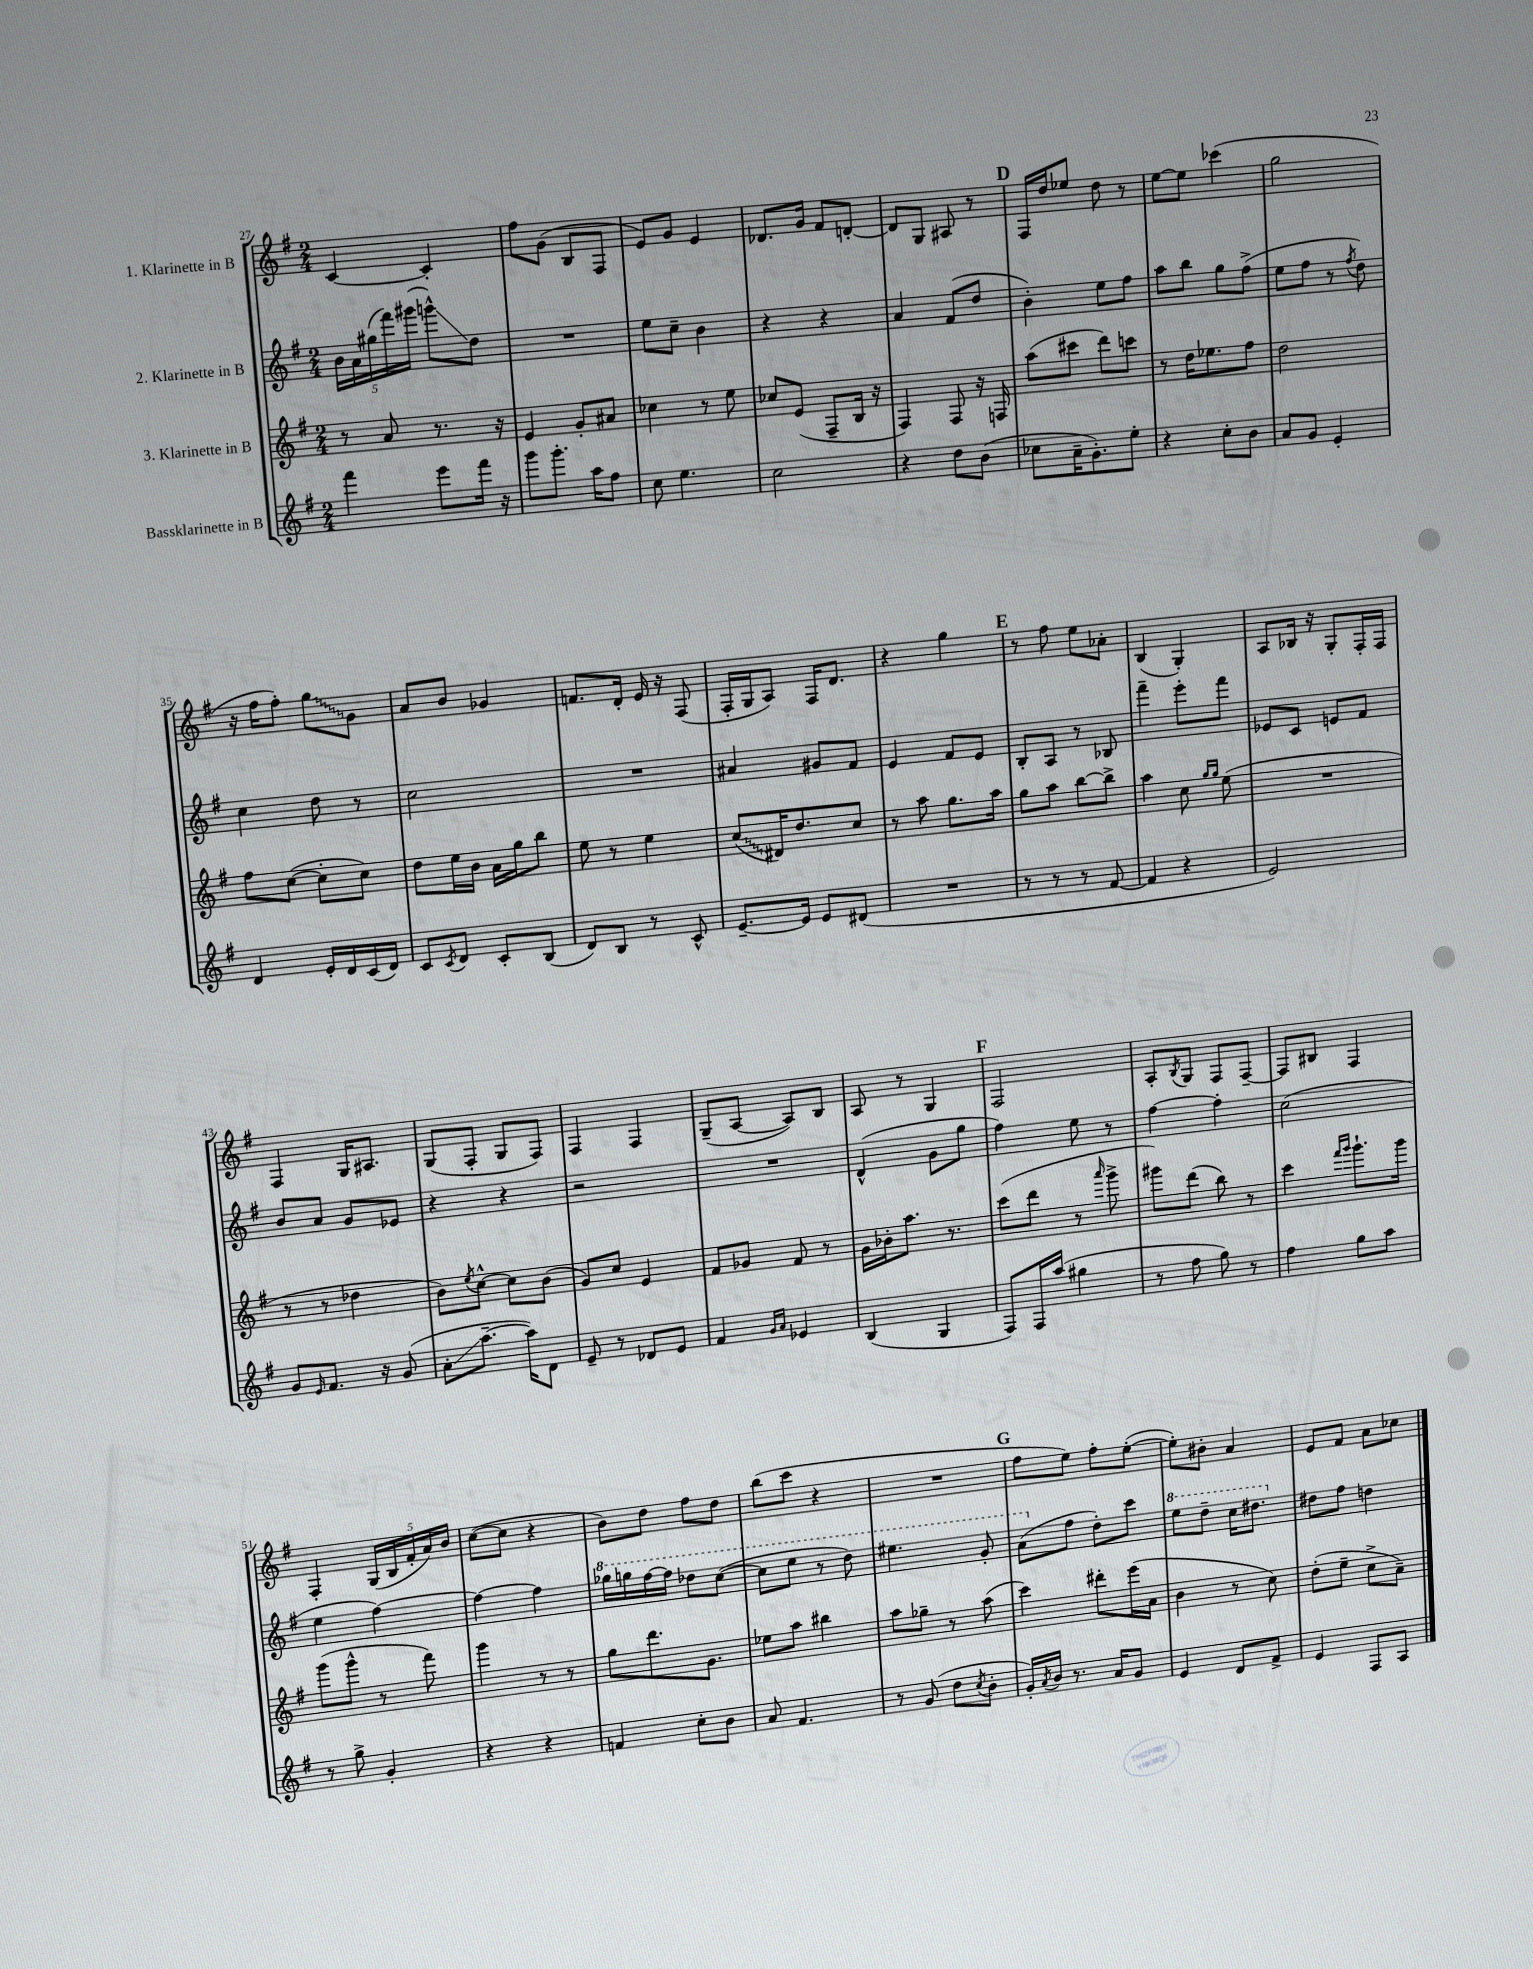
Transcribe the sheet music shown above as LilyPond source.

<<
\new StaffGroup <<
\new Staff = "s0" \with { instrumentName = "1. Klarinette in B" } {
    \clef treble \key g \major \numericTimeSignature \time 2/4
    c'4~ c'4-. |
    fis''8 g'8( b8 fis8 |
    e'8) g'8 e'4 |
    des'8. g'16 fis'8 d'8~-. |
    d'8 g8 ais8 r8 |
    \mark \markup { \bold "D" } fis16 d''16 ees''8 d''8 r8 |
    e''8~ e''8 ces'''4( |
    g''2 |
    r16 fis''16 fis''8-.) \once \override Glissando.style = #'zigzag g''8\glissando g'8 |
    a'8 b'8 ges'4 |
    f'8. d'16-. e'16 r16 fis8( |
    fis16-. g16 a8) fis16 d'8. |
    r4 g''4 |
    \mark \markup { \bold "E" } r8 fis''8 e''8 aes'8-. |
    b4( g4-.) |
    a8 bes16 r16 g8-. fis16-. fis16 |
    fis4 g16 ais8. |
    g8( fis8-. g8 fis8) |
    fis4 fis4 |
    g8--( a8~ a8) b8 |
    a8 r8 g4 |
    \mark \markup { \bold "F" } fis2 |
    a8-. \acciaccatura { b8 } g8 fis8 fis8~-- |
    fis8 bis8 fis4 |
    fis4-. \tuplet 5/4 { g16( b16 fis'16-. a'16) b'16 } |
    c''8~( c''8 r4 |
    b'8) d''8 fis''8 d''8 |
    b''8( c'''8 r4 |
    R2 |
    \mark \markup { \bold "G" } fis''8 e''8) fis''8-. e''8~-.( |
    e''8-.) bis'8-. a'4 |
    e'8 fis'8 a'8 ces''8 \bar "|." |
}
\new Staff = "s1" \with { instrumentName = "2. Klarinette in B" } {
    \clef treble \key g \major \numericTimeSignature \time 2/4
    \tuplet 5/4 { b'16 a'16 gis''16( fis'''16) gis'''16( } g'''8-^\glissando) d''8 |
    R2 |
    e''8 c''8-- b'4 |
    r4 r4 |
    a'4 fis'8( d''8 |
    \mark \markup { \bold "D" } b'4-.) e''8 fis''8 |
    a''8 b''8 g''8 fis''8->( |
    e''8 fis''8 r8 \acciaccatura { fis''8 } d''8) |
    c''4 d''8 r8 |
    c''2 |
    R2 |
    ais'4 gis'8 fis'8 |
    e'4 fis'8 e'8 |
    \mark \markup { \bold "E" } b8-. a8 r8 bes8 |
    fis'''4-- e'''8-. fis'''8 |
    ees'8 c'8 e'8 fis'8 |
    b'8 a'8 g'8 ees'8 |
    r4 r4 |
    r2 |
    R2 |
    d'4-^( g'8 g''8 |
    \mark \markup { \bold "F" } fis''4) e''8 r8 |
    fis''4~ fis''4-. |
    c''2( |
    e''4 fis''4~) |
    fis''4~ fis''4 |
    \ottava #1 ges'''16 g'''16 fis'''16~ fis'''16 des'''8 c'''8~( |
    c'''8 e'''8 r8 d'''8) |
    eis'''4. g''8-. |
    \mark \markup { \bold "G" } a''8( \ottava #0 fis''8 d''8-.) c'''8 |
    \ottava #1 e'''8 d'''8-- c'''16 dis'''8. \ottava #0 |
    dis''8 fis''8 d''4 \bar "|." |
}
\new Staff = "s2" \with { instrumentName = "3. Klarinette in B" } {
    \clef treble \key g \major \numericTimeSignature \time 2/4
    r8 a'8 r8. r16 |
    e'4 g'8-. ais'8 |
    ces''4 r8 e''8 |
    ces''8 e'8( fis8-- b16 r16 |
    fis4) fis8 r16 f16 |
    \mark \markup { \bold "D" } a''8( cis'''8 d'''8) c'''8 |
    r8 d''16 ees''8. fis''8 |
    d''2 |
    fis''8 c''8~( c''8-. c''8) |
    d''8 e''16 b'16 a'16 g''16 b''8 |
    e''8 r8 e''4 |
    \once \override Glissando.style = #'zigzag c''8\glissando( dis'16) d''8. c''8 |
    r8 a''8 g''8. a''16 |
    \mark \markup { \bold "E" } g''8 a''8 b''8~ b''8-> |
    a''4 c''8 \grace { g''16 g''16 } e''8( |
    R2 |
    r8 r8 des''4 |
    b'8) \acciaccatura { e''8 } c''8~-^ c''8 b'8( |
    g'8) c''8 e'4 |
    fis'8 ges'8 fis'8 r8 |
    g'16 bes'16-. a''8. r8. |
    \mark \markup { \bold "F" } c'''8( d'''8 r8 \grace { a'''16 } g'''8-> |
    gis'''8) d'''8( b''8) r8 |
    c'''4 \grace { fis'''16 g'''16 } g'''8.-! g'''16 |
    g'''8( g'''8-^ r8 fis'''8) |
    g'''4 r8 r8 |
    g''8 d'''8. g'8. |
    ees''8 a''8 bis''4 |
    a''8 ges''8-- r8 a''8( |
    \mark \markup { \bold "G" } c'''4) dis'''8-. e'''16( a'16 |
    b'4 r8 c''8) |
    d''8-.( e''8-- c''8-> a'8--) \bar "|." |
}
\new Staff = "s3" \with { instrumentName = "Bassklarinette in B" } {
    \clef treble \key g \major \numericTimeSignature \time 2/4
    fis'''4 e'''8 fis'''16 r16 |
    g'''8 g'''8.-. a''16 fis''8 |
    c''8 e''4. |
    c''2 |
    r4 d''8 b'8( |
    \mark \markup { \bold "D" } ces''8 a'16-- g'8.-.) e''8-. |
    r4 c''8-. b'8 |
    a'8 g'8 e'4-. |
    d'4 e'16-. d'16 c'16( d'16) |
    c'8 \acciaccatura { c'8 } d'8 c'8-. b8( |
    d'8) b8 r8 c'8-^ |
    e'8.~-- e'16 e'8 dis'8( |
    R2 |
    \mark \markup { \bold "E" } r8 r8 r8 fis'8~ |
    fis'4 r4 |
    e'2) |
    g'8 \grace { e'16 } fis'8. r16 g'8( |
    a'8-.\glissando a''8.~-- a''16) d'8 |
    e'8-- r8 des'8 e'8 |
    fis'4 \grace { g'16 a'16 } ees'4 |
    b4( g4 |
    \mark \markup { \bold "F" } fis8) fis16 a''16( gis''4 |
    r8 fis''8 g''8) r8 |
    fis''4 g''8 a''8 |
    r8 g''8-> g'4-. |
    r4 r4 |
    f'4 c''8-. b'8 |
    a'8 fis'4. |
    r8 g'8( d''8 \acciaccatura { c''8 } b'8-. |
    \mark \markup { \bold "G" } g'16-.) \acciaccatura { a'8 } b'16 r8. a'16 g'8 |
    e'4 d'8 fis'8-> |
    e'4 fis8 a8 \bar "|." |
}
>>
>>
\layout { \context { \Score currentBarNumber = #27 } }
